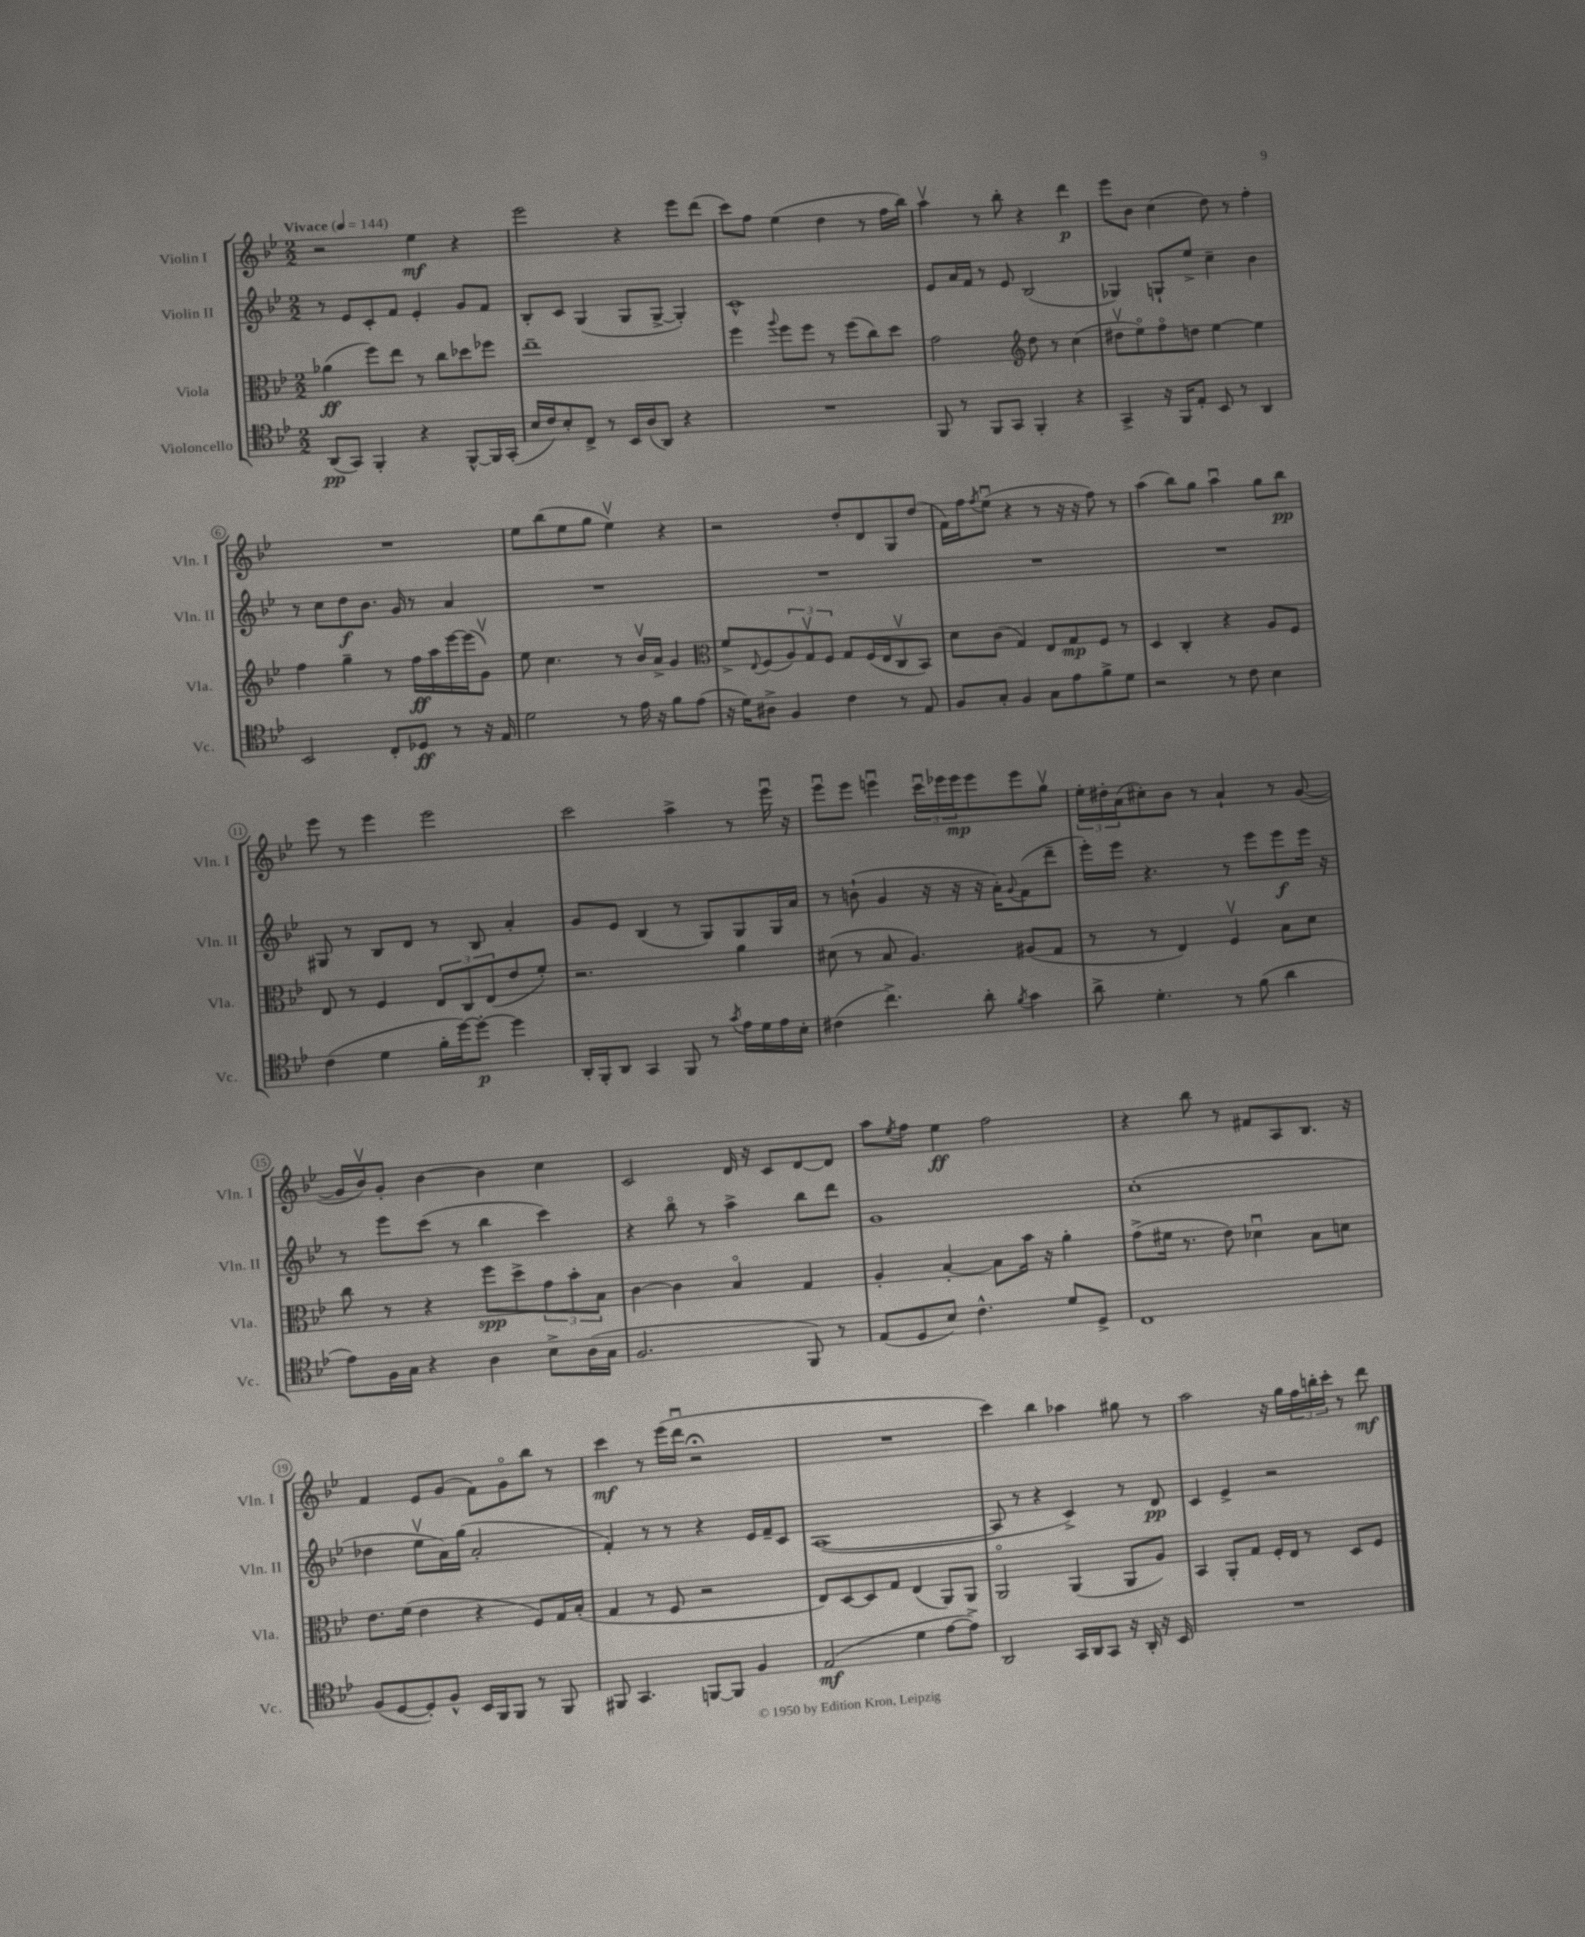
<<
\new StaffGroup <<
\new Staff = "s0" \with { instrumentName = "Violin I" shortInstrumentName = "Vln. I" } {
    \clef treble \key bes \major \numericTimeSignature \time 2/2 \tempo "Vivace" 4 = 144
    r2 ees''4\mf r4 |
    ees'''2 r4 ees'''8 d'''8( |
    c'''8) f''8 ees''4( d''4 r8 f''16 bes''16) |
    a''4\upbow r8 bes''8-. r4 d'''4\p |
    ees'''8 bes'8 c''4( d''8) r8 f''4-. |
    R1 |
    ees''8 bes''8( ees''8 g''8 ees''4\upbow) r4 |
    r2 d''8-. d'8 g8 d''8( |
    f'16) f''16 \acciaccatura { f''8 } ees''8\downbow( r4 r8 r16 r16 f''8) r8 |
    a''4( bes''8) g''8 a''4\downbow g''8 bes''8\pp |
    ees'''8 r8 ees'''4 ees'''2 |
    c'''2 a''4-> r8 ees'''16\downbow r16 |
    ees'''8\downbow ees'''8 e'''4\downbow \tuplet 3/2 { c'''16\downbow ees'''16 ees'''16\mp } ees'''8 ees'''8 g''8\upbow |
    \tuplet 3/2 { ees''16-. dis''16-. a'16( } cis''8-.) bes'8 r8 a'4-! r8 g'8~( |
    g'16 bes'16\upbow) g'8-. bes'4~ bes'4 c''4 |
    c'2 d'16 r16 c'8 d'8~ d'8 |
    a''8 \acciaccatura { ees''8 } f''8 ees''4\ff f''2 |
    r4 bes''8 r8 fis'8 a8 bes8. r16 |
    f'4 ees'8 g'8( f'8) g'8\flageolet bes''8 r8 |
    c'''4\mf r8 ees'''16( d'''16\downbow r2\fermata |
    R1 |
    c'''4) bes''4 aes''4 gis''8 r8 |
    a''2 r16 g''16 \tuplet 3/2 { f''16 b''16-. c'''16-. } r8 d'''8\mf \bar "|." |
}
\new Staff = "s1" \with { instrumentName = "Violin II" shortInstrumentName = "Vln. II" } {
    \clef treble \key bes \major \numericTimeSignature \time 2/2
    r8 ees'8 c'8-. f'8 ees'4-. g'8 f'8 |
    bes8-. c'8 g4( g8 g8~-> g4-.) |
    c'1-^ |
    ees'8 a'16 f'16 r8 ees'8 bes2( |
    ges4) g8-! ees''8-> c''4-- bes'4 |
    r8 c''8 d''8\f bes'8. g'16 r8 a'4 |
    R1 |
    R1 |
    R1 |
    R1 |
    gis8 r8 bes8 d'8 r8 bes8 a'4-. |
    g'8 ees'8 bes4( r8 g8) g8 g16 a'16 |
    r8 b'8-!( g'4 r16 r16 r16 a'16-.) \appoggiatura { g'8 } f'8( d'''8-- |
    ees'''16-.) ees'''16 r4. r8 ees'''8 ees'''8\f ees'''16 r16 |
    r8 ees'''8 c'''8( r8 bes''4 c'''4) |
    r4 bes''8\flageolet r8 a''4-> bes''8 d'''8 |
    g'1 |
    c''1-.( |
    des''4 ees''8\upbow a'16) g''16( a'2-. |
    f'4-.) r8 r8 r4 ees'16 f'16-- c'8 |
    a1~( |
    a8 r8 r4 c'4->) r8 d'8\pp |
    c'4 ees'4-> r2 \bar "|." |
}
\new Staff = "s2" \with { instrumentName = "Viola" shortInstrumentName = "Vla." } {
    \clef alto \key bes \major \numericTimeSignature \time 2/2
    aes'4\ff( f''8) ees''8 r8 c''8 des''8 fes''8 |
    ees''1-- |
    f''4 \appoggiatura { a''8 } f''8 f''8 r8 f''8( c''8) d''8 |
    g'2 \clef treble d''8 r8 c''4( |
    dis''8\upbow ees''8\flageolet) f''8\flageolet d''8 ees''4~ ees''4 |
    f''4 g''4-- r8 f''16\ff a''16 ees'''16~ ees'''16( g'8\upbow) |
    ees''8 c''4. r8 bes'16\upbow a'16-> g'4 |
    \clef alto f'8-> \appoggiatura { ees8 } f8( \tuplet 3/2 { a8) g8\upbow f8 } g8 f16( ees16 c8\upbow bes,8) |
    d'8 c'8( g4) ees8 g8\mp f8 r8 |
    d4 c4-. r4 a8 f8 |
    ees8 r8 f4 \tuplet 3/2 { ees8 c8 ees8( } ees'8 f'8-.) |
    r2. a'4 |
    dis'8( r8 bes8 a4.) ais8( g8 |
    r8 r8 ees4) f4\upbow bes8 d'8 |
    c''8 r8 r4 f''8\spp d''8-> \tuplet 3/2 { g'8 bes'8-. bes8 } |
    c'4~ c'4 bes4\flageolet g4 |
    a4-. bes4~-. bes8 bes'16 r16 a'4-. |
    g'8->( fis'16 r8. ees'8) des'4\downbow bes8 d'8 |
    ees'8. f'16( ees'4 r4 f8) g16 bes16-.( |
    g4 r8 f8 r2 |
    ees8) d8~ d8 g8 ees4( a,8) a,8 |
    a,2\flageolet a,4( a,8 a8) |
    bes,4 a,8-. g8 f16-. ees16 r8 d8 f8 \bar "|." |
}
\new Staff = "s3" \with { instrumentName = "Violoncello" shortInstrumentName = "Vc." } {
    \clef tenor \key bes \major \numericTimeSignature \time 2/2
    a,8\pp( g,8) f,4-. r4 f,8~-^ f,16 g,16-.( |
    bes16 c'16) bes8-. c8-> r8 bes,16 a16( a,8) r4 |
    R1 |
    f,8 r8 f,8 g,8 f,4-. r4 |
    g,4-> r16 f,16 ees8-. bes,8 r8 a,4 |
    bes,2 c8-. des8\ff r8 r16 ees16 |
    d'2 r8 ees'16 r16 f'8 ees'8( |
    r16 d'16) ais8-> f4 c'4 r8 ees8 |
    f8 g8-. f4 g8 ees'8 f'8-> d'8 |
    r2 r8 c'8 bes4 |
    c'4( d'4 f'16-. d''16~) d''8~-.\p d''4 |
    a,16-. f,16-. a,8 g,4 f,8 r8 \acciaccatura { g'8 } ees'16 d'16 ees'16 bes16-. |
    cis'4( c''4.->) a'8-. \acciaccatura { f'8 } g'4 |
    a'8-> d'4.-. r8 f'8( a'4 |
    ees'8) f16 g16 r4 a4 bes8-> a16( g16 |
    f2. f,8) r8 |
    ees8( d8 bes8) c'4.-^ d'8 d8-> |
    c1 |
    f8( d8~ d8-.) f8-^ bes,16 f,16 f,8 r8 f,8 |
    fis,8 g,4. f,8~ f,8 f4 |
    ees2\mf( d'4 ees'8~ ees'8->) |
    a,2 g,16 a,16 g,8 r16 a,16-. r16 bes,16 |
    R1 \bar "|." |
}
>>
>>
\layout { \context { \Score \override BarNumber.stencil = #(make-stencil-circler 0.1 0.3 ly:text-interface::print) } }
